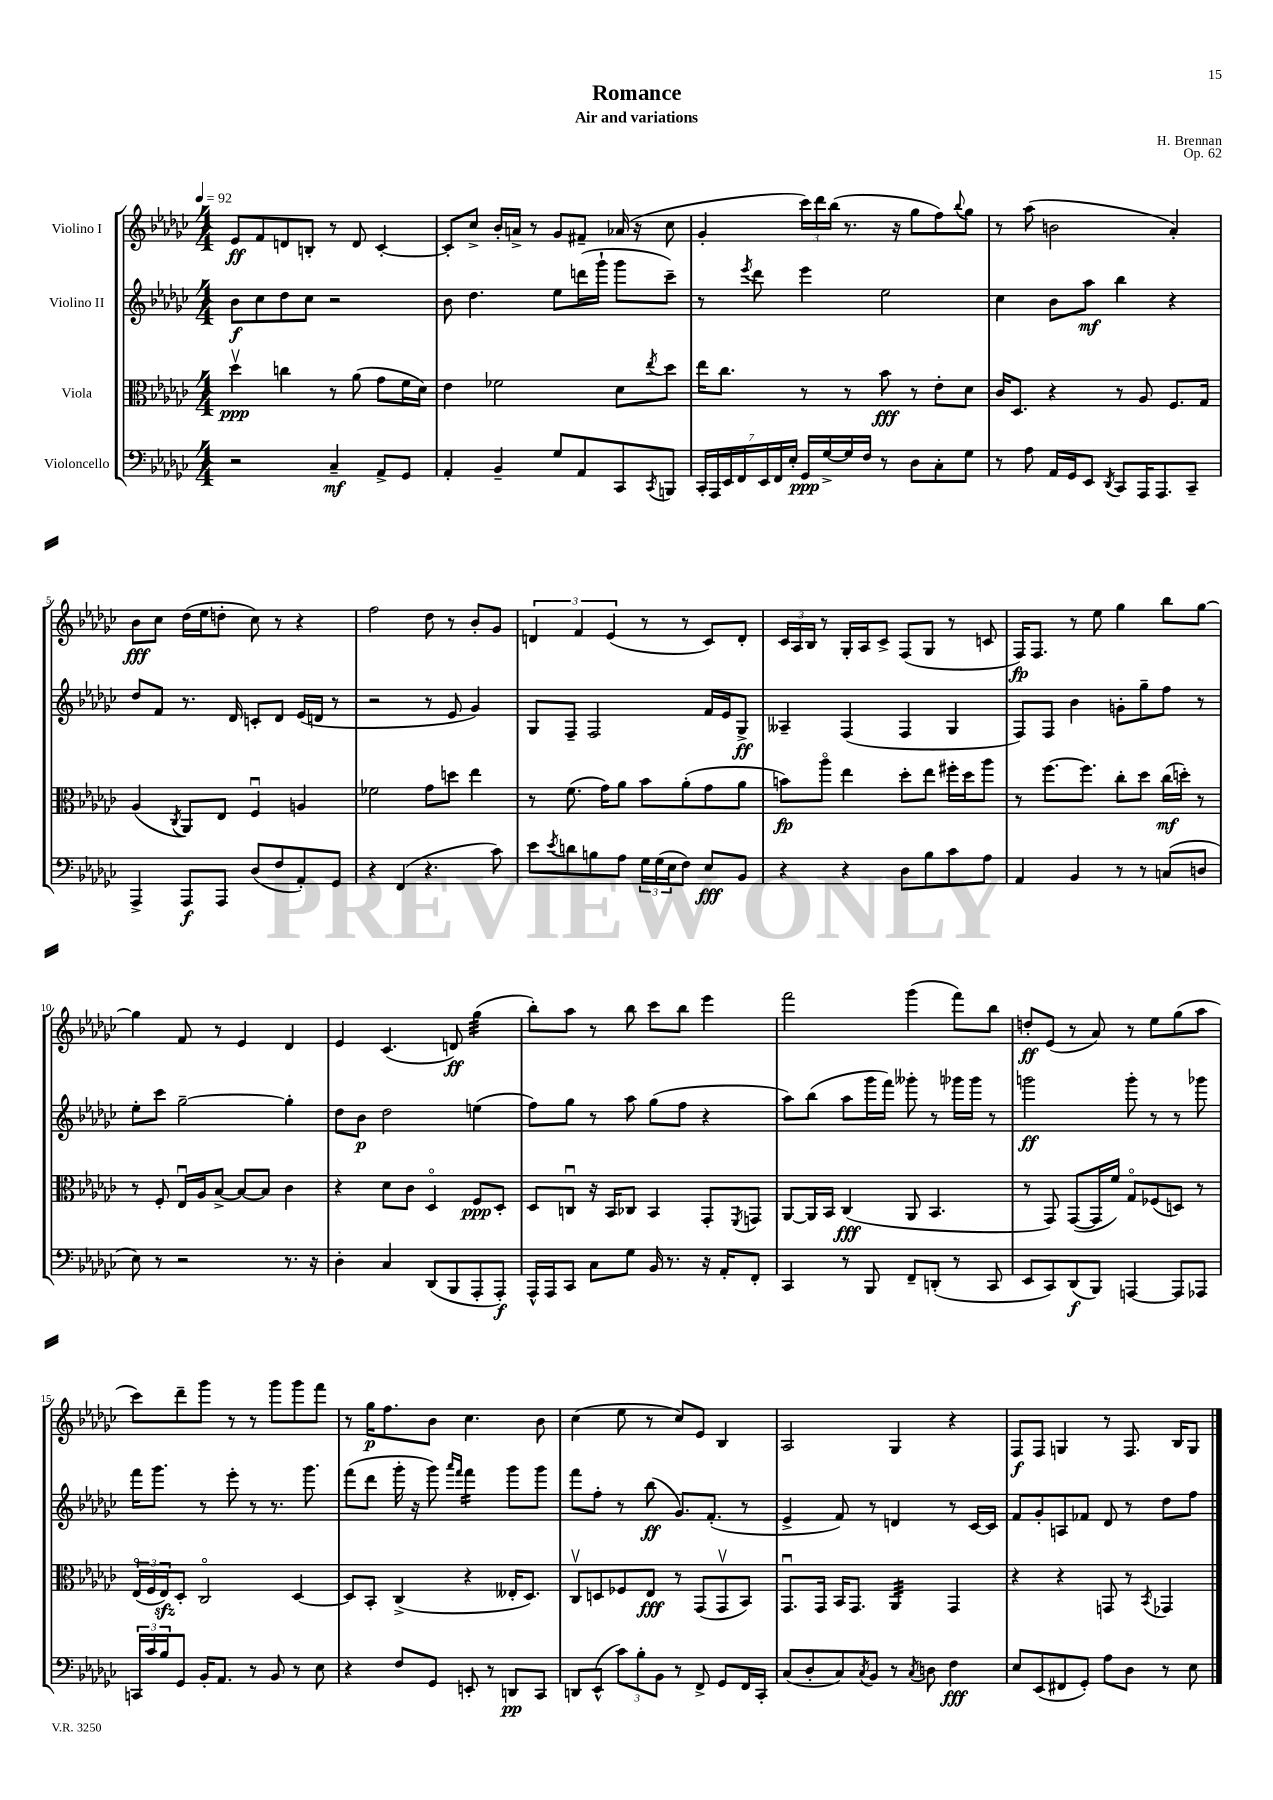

**kern	**kern	**kern	**kern
*staff4	*staff3	*staff2	*staff1
*clefF4	*clefC3	*clefG2	*clefG2
*k[b-e-a-d-g-c-]	*k[b-e-a-d-g-c-]	*k[b-e-a-d-g-c-]	*k[b-e-a-d-g-c-]
*M4/4	*M4/4	*M4/4	*M4/4
*MM92	*MM92	*MM92	*MM92
2r	4dd-v\	8b-\L	8e-/L
.	.	8cc-\	8f/
.	4cc\	8dd-\	8d/
.	.	8cc-\J	8B'/J
4C-~/	8r	2r	8r
.	(8a-\	.	8d/
8AA-^/L	8g-\L	.	[4c-'/
8GG-/J	16f\L	.	.
.	16d-\JJ)	.	.
=	=	=	=
4AA-'/	4e-\	8b-\	8c-'/]L
.	.	4.dd-\	8cc-^/J
4BB-~/	2f-\	.	16b-'/LL
.	.	.	16a^/JJ
.	.	.	8r
8G-/L	.	8ee-\L	8g-/L
8AA-/	.	(16ddd\L	8f#~/J
.	.	16ggg-`\JJ	.
8CC-/	8d-\L	8ggg-\L	(16a-/
.	.	.	16r
8qCC-/	8qee-/	.	.
8BBB/J	8dd-\J	8ccc-~\J)	8cc-\
=	=	=	=
28CC-'/LL	16ee-\LK	8r	4g-'/
28AAA-/	.	.	.
.	8.cc-\J	.	.
28EE-/	.	.	.
28FF/	.	.	.
.	.	8qeee-/	.
.	.	8ddd-\	.
28EE-/	.	.	.
28FF/	.	.	.
28E-'/JJ	.	.	.
16GG-/LL	8r	4eee-\	24ccc-\LL)
.	.	.	24ddd-\
[16G-^/	.	.	.
.	.	.	(24bb-\JJ
16G-/]	8r	.	8.r
16F/JJ	.	.	.
8r	8b-\	2ee-\	.
.	.	.	16r
8D-\L	8r	.	8gg-\L
8C-'\	8e-'\L	.	8ff\)
.	.	.	8qqbb-/
8G-\J	8d-\J	.	8gg-\J
=	=	=	=
8r	16c-/LK	4cc-\	8r
.	8.D-/J	.	.
8A-\	.	.	(8aa-\
16AA-/LL	4r	8b-\L	2b\
16GG-/J	.	.	.
8EE-/J	.	8aa-\J	.
8qDD-/	.	.	.
8CC-/L	8r	4bb-\	.
16AAA-/K	8A-/	.	.
8.AAA-/	.	.	.
.	8.F/L	4r	4a-'/)
8CC-~/J	.	.	.
.	16G-/Jk	.	.
=	=	=	=
4AAA-^/	(4A-/	8dd-/L	8b-\L
.	.	8f/J	8cc-\J
.	8qC-/	.	.
8AAA-/L	8AA-/L)	8.r	(16dd-\LL
.	.	.	16ee-\J
8AAA-/J	8E-/J	.	8dd'\J
.	.	16d-/	.
(8D-/L	4Fu/	8c'/L	8cc-\)
8F/	.	8d-/J	8r
8AA-'/)	4A/	(16e-/LL	4r
.	.	16d/JJ	.
8GG-/J	.	8r	.
=	=	=	=
4r	2f-\	2r	2ff\
(4FF/	.	.	.
4.r	8g-\L	8r	8dd-\
.	8dd\J	8e-/	8r
.	4ee-\	4g-/)	8b-'/L
8c-\)	.	.	8g-/J
=	=	=	=
8e-\L	8r	8G-/L	6d/
8qe-/	.	.	.
8d\	(8.f\	8F~/J	.
.	.	.	6f/
8B\	.	2F/	.
.	16g-\LK)	.	.
.	.	.	(6e-/
8A-\J	8a-\J	.	.
24G-\LL	8b-\L	.	8r
(24G-\	.	.	.
24E-\J	.	.	.
8F\J)	(8a-'\	.	8r
8E-/L	8g-\	16f/LL	8c-/L)
.	.	16e-/J	.
8BB-/J	8a-\J	8G-^/J	8d'/J
=	=	=	=
4r	8b\L)	4A--~/	24c-/LL
.	.	.	24A-/
.	.	.	24B-/JJ
.	8aa-o\J	.	8r
4r	4ee-\	(4F/	16G-'/LL
.	.	.	16A-/J
.	.	.	8c-^/J
8D-\L	8dd-'\L	4F/	(8F/L
8B-\	8ee-\J	.	8G-/J
8c-\	16ff#'\LL	4G-/	8r
.	16dd-\J	.	.
8A-\J	8aa-\J	.	8c/
=	=	=	=
4AA-/	8r	8F/L)	16F/LK)
.	.	.	8.F/J
.	[8.ff\L	8F/J	.
4BB-/	.	4b-\	8r
.	8.ff\]J	.	.
.	.	.	8ee-\
8r	8cc-'\L	8g'\L	4gg-\
8r	8dd-\J	8gg-~\	.
(8C/L	(16cc-\LL	8ff\J	8bb-\L
.	16dd'\JJ)	.	.
8D/J	8r	8r	[8gg-\J
=	=	=	=
8E-\)	8r	8ee-'\L	4gg-\]
8r	8F'/	8ccc-\J	.
2r	16E-u/LL	[2gg-~\	8f/
.	16A-/J	.	.
.	[8B-^/J	.	8r
.	8B-/_L	.	4e-/
.	8B-/]J	.	.
8.r	4c-\	4gg-'\]	4d-/
16r	.	.	.
=	=	=	=
4D-'\	4r	8dd-\L	4e-/
.	.	8b-\J	.
4C-/	8d-\L	2dd-\	(4.c-/
.	8c-\J	.	.
(8DD-/L	4D-o/	.	.
8BBB-/	.	.	8d/)
8AAA-'/	8F/L	(4ee\	(4gg-\
8AAA-'/J)	8D-'/J	.	.
=	=	=	=
16AAA-^^/LL	8D-/L	8ff\L)	8bb-'\L)
16AAA-/J	.	.	.
8CC-/J	8Cu/J	8gg-\J	8aa-\J
8C-\L	16r	8r	8r
.	16BB-/LK	.	.
8G-\J	8C-/J	8aa-\	8bb-\
16BB-/	4BB-/	(8gg-\L	8ccc-\L
8.r	.	.	.
.	.	8ff\J	8bb-\J
16r	8GG-'/L	4r	4eee-\
16AA-'/LK	.	.	.
.	8qFF/	.	.
8FF'/J	8GG/J	.	.
=	=	=	=
4CC-/	[8AA-/L	8aa-\L)	2fff\
.	16AA-/]L	(8bb-\J	.
.	16BB-/JJ	.	.
8r	(4C-/	8aa-\L	.
8BBB-/	.	16ggg-\L	.
.	.	16fff\JJ)	.
8FF~/L	8AA-/	8ggg--'\	(4ggg-\
(8DD'/J	4.BB-/	8r	.
8r	.	16ggg-\LL	8fff\L)
.	.	16ggg-\JJ	.
8CC-/	.	8r	8bb-\J
=	=	=	=
8EE-/L	8r	2ggg\	8dd'/L
8CC-/)	8GG-/)	.	(8e-/J
(8DD-/	([8GG-/L	.	8r
8BBB-/J)	16GG-/]L	.	8a-/)
.	16f/JJ)	.	.
[4AAA/	8G-o/L	8ggg'\	8r
.	(8F-/	8r	8ee-\L
8AAA/]L	8D/J)	8r	(8gg-\
8AAA-/J	8r	8ggg-\	8aa-\J
=	=	=	=
24CC/LL	(24E-o/LL	16fff\LK	8ccc-\L)
24c-/	24F/	.	.
.	.	8.ggg-\J	.
24B-/J	24E-/J)	.	.
8GG-/J	8D-'/J	.	8ddd-~\
16BB-'/LK	2C-o/	8r	8ggg-\J
8.AA-/J	.	.	.
.	.	8eee-'\	8r
8r	.	8r	8r
8BB-/	.	8.r	8ggg-\L
8r	[4D-/	.	8ggg-\
.	.	8.ggg-\	.
8E-\	.	.	8fff\J
=	=	=	=
4r	8D-/]L	(8fff\L	8r
.	8BB-'/J	8ddd-\J	16gg-\LK
.	.	.	8.ff\
8F/L	(4C-^/	16ggg-'\	.
.	.	16r	.
8GG-/J	.	8ggg-\)	8b-\J
.	.	16qqaaa-/LL	.
.	.	16qqfff/JJ	.
8EE'/	4r	4fff\	4.cc-\
8r	.	.	.
8DD/L	16E--'/LK	8ggg-\L	.
.	8.D-/J)	.	.
8CC-/J	.	8ggg-\J	8b-\
=	=	=	=
8DD/L	8C-v/L	8fff\L	(4cc-\
(8EE-^^/J	8D/	8ff'\J	.
12c-\L)	8F-/	8r	8ee-\
12B-'\	.	.	.
.	8E-/J	(8bb-\	8r
12BB-\J	.	.	.
8r	8r	8.g-/L)	8cc-/L)
8FF^/	(8GG-/L	.	8e-/J
.	.	(8.f'/J	.
8GG-/L	8GG-v/	.	4B-/
16FF/L	8BB-/J)	8r	.
16CC-'/JJ	.	.	.
=	=	=	=
(8C-/L	8.GG-u/L	4e-^/	2A-/
8D-'/	.	.	.
.	16GG-/Jk	.	.
8C-/)	16BB-/LK	8f/)	.
.	8.GG-/J	.	.
8qC-/	.	.	.
8BB-/J	.	8r	.
8r	4AA-/	4d/	4G-/
8qC-/	.	.	.
8D\	.	.	.
4F\	4GG-/	8r	4r
.	.	[16c-/LL	.
.	.	16c-/]JJ	.
=	=	=	=
8E-/L	4r	8f/L	8F/L
(8EE-/	.	8g-'/	8F/J
8FF#/	4r	8A/	4G/
8GG-'/J)	.	8f-/J	.
8A-\L	8GG/	8d-/	8r
8D-\J	8r	8r	8.F/
.	8qBB-/	.	.
8r	4GG-/	8dd-\L	.
.	.	.	16B-/LK
8E-\	.	8ff\J	8G/J
==	==	==	==
*-	*-	*-	*-
